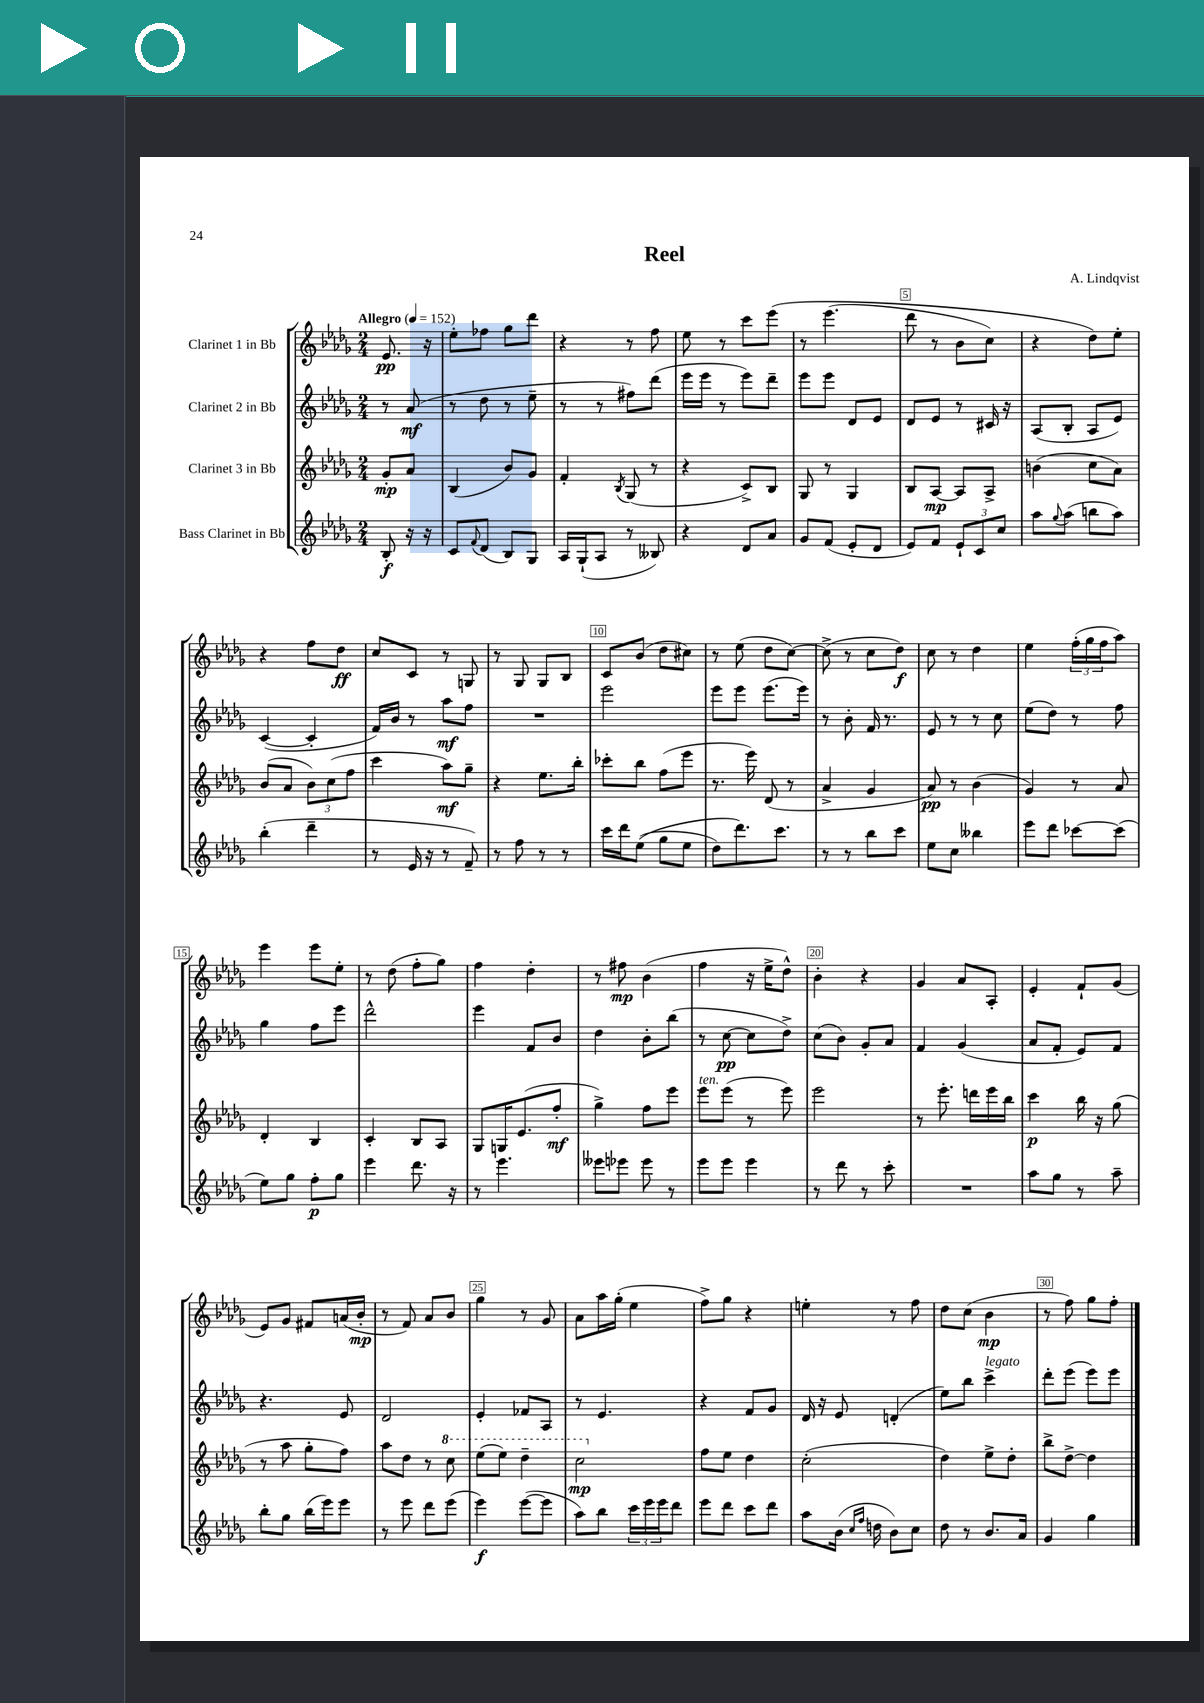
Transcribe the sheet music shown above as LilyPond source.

\header { title = "Reel" composer = "A. Lindqvist" }
<<
\new StaffGroup <<
\new Staff = "s0" \with { instrumentName = "Clarinet 1 in Bb" } {
    \clef treble \key des \major \numericTimeSignature \time 2/4 \partial 4 \tempo "Allegro" 4 = 152
    ees'8.\pp r16 |
    ees''8-. fes''8 ges''8 des'''8 |
    r4 r8 f''8 |
    ees''8 r8 c'''8 ees'''8\( |
    r8 ees'''4.( |
    des'''8 r8 bes'8 c''8) |
    r4 des''8\) ees''8-. |
    r4 f''8 des''8\ff |
    c''8 c'8 r8 g8 |
    r8 ges8 ges8 bes8 |
    c'8 bes'8( des''8 cis''8) |
    r8 ees''8( des''8 c''8~) |
    c''8->( r8 c''8 des''8\f) |
    c''8 r8 des''4 |
    ees''4 \tuplet 3/2 { f''16-.( ges''16 f''16 } aes''8) |
    ees'''4 ees'''8 ees''8-. |
    r8 des''8( f''8-. ges''8) |
    f''4 des''4-. |
    r8 fis''8\mp bes'4( |
    f''4 r16 ees''16-> des''8-^) |
    bes'4-. r4 |
    ges'4 aes'8 aes8-. |
    ees'4-. f'8-! ges'8( |
    ees'8) ges'8 fis'8 a'16( bes'16-.\mp |
    r8 f'8) aes'8 bes'8 |
    ges''4 r8 ges'8 |
    aes'8 aes''16 ges''16-.( ees''4 |
    f''8->) ges''8 r4 |
    e''4-. r8 f''8 |
    des''8 c''8( bes'4\mp |
    r8 f''8) ges''8 f''8-. \bar "|." |
}
\new Staff = "s1" \with { instrumentName = "Clarinet 2 in Bb" } {
    \clef treble \key des \major \numericTimeSignature \time 2/4 \partial 4
    r8 aes'8\mf( |
    r8 des''8 r8 ees''8-- |
    r8 r8 fis''8) des'''8( |
    ees'''16 ees'''16 r8 ees'''8) des'''8-- |
    ees'''8 ees'''8 des'8 ees'8 |
    des'8 ees'8 r8 cis'16 r16 |
    aes8( bes8-. aes8 ees'8) |
    c'4~( c'4-. |
    f'16) bes'16 r8 aes''8\mf f''8 |
    R2 |
    ees'''2 |
    ees'''8 ees'''8 ees'''8.( ees'''16) |
    r8 bes'8-. f'16 r8. |
    ees'8 r8 r8 c''8 |
    ees''8( des''8) r8 f''8 |
    ges''4 f''8 ees'''8 |
    des'''2-^ |
    ees'''4 f'8 bes'8 |
    des''4 bes'8-. bes''8( |
    r8 c''8~\pp c''8 des''8->) |
    c''8( bes'8) ges'8-. aes'8 |
    f'4 ges'4( |
    aes'8 f'8-. ees'8) f'8 |
    r4. ees'8 |
    des'2 |
    ees'4-. fes'8 aes8 |
    r8 ees'4. |
    r4 f'8 ges'8 |
    des'16 r16 ees'8 d'4-.( |
    ees''8) bes''8 c'''4->^\markup { \italic "legato" } |
    des'''8-. ees'''8( ees'''8) ees'''8 \bar "|." |
}
\new Staff = "s2" \with { instrumentName = "Clarinet 3 in Bb" } {
    \clef treble \key des \major \numericTimeSignature \time 2/4 \partial 4
    ges'8-.\mp aes'8 |
    bes4( bes'8) ges'8 |
    f'4-. \acciaccatura { bes8 } ges8( r8 |
    r4 c'8->) bes8 |
    ges8 r8 ges4 |
    bes8 aes8~\mp aes8 aes8-> |
    b'4( c''8 aes'8) |
    bes'8( aes'8 \tuplet 3/2 { bes'8) c''8( f''8 } |
    c'''4 aes''8\mf) ges''8-- |
    r4 ees''8. bes''16-. |
    ces'''8-. bes''8 f''8( ees'''8 |
    r8. ees'''16) des'8( r8 |
    aes'4-> ges'4 |
    aes'8\pp) r8 bes'4( |
    ges'4) r8 aes'8 |
    des'4-. bes4 |
    c'4-. bes8 aes8 |
    ges8 g16 ees'8.( f''8-.\mf |
    ges''4->) f''8 ees'''8 |
    ees'''8^\markup { \italic "ten." } ees'''8( r8 ees'''8) |
    ees'''2 |
    r8 ees'''8.-. d'''16 ees'''16 bes''16 |
    c'''4\p bes''16 r16 ges''8( |
    r8 aes''8 ges''8-. f''8) |
    aes''8 des''8 r8 \ottava #1 c'''8 |
    ees'''8( ees'''8) des'''4-- |
    c'''2\mp \ottava #0 |
    f''8 ees''8 des''4 |
    c''2-.( |
    des''4) ees''8-> des''8-. |
    bes''8-> des''8~-> des''4 \bar "|." |
}
\new Staff = "s3" \with { instrumentName = "Bass Clarinet in Bb" } {
    \clef treble \key des \major \numericTimeSignature \time 2/4 \partial 4
    bes8-.\f r16 r16 |
    c'8 \appoggiatura { f'8 } des'8( bes8) ges8 |
    aes16 ges16-!( aes8 r8 beses8) |
    r4 des'8 aes'8 |
    ges'8 f'8( ees'8-. des'8 |
    ees'8) f'8 \tuplet 3/2 { ees'8-! c'8 c''8 } |
    aes''8 \appoggiatura { ges''8 } aes''8( b''8 aes''8) |
    bes''4-.( des'''4-- |
    r8 ees'16 r16 r8 f'8--) |
    r8 f''8 r8 r8 |
    c'''16 des'''16 ees''8(\( ges''8 ees''8 |
    des''8) des'''8.\) c'''8. |
    r8 r8 bes''8 c'''8 |
    ees''8 c''8 beses''4 |
    ees'''8 des'''8 ces'''8~ ces'''8( |
    ees''8) ges''8 f''8-.\p ges''8 |
    ees'''4 des'''8. r16 |
    r8 ees'''4. |
    eeses'''8 ees'''8 ees'''8 r8 |
    ees'''8 ees'''8 ees'''4 |
    r8 des'''8 r8 c'''8-. |
    R2 |
    aes''8 ges''8 r8 aes''8-- |
    bes''8-. ges''8 bes''16( ees'''16) ees'''8 |
    r8 ees'''8 des'''8 ees'''8( |
    ees'''4\f) ees'''8~( ees'''8 |
    aes''8) bes''8 \tuplet 3/2 { c'''16 ees'''16 ees'''16 } des'''8 |
    ees'''8 des'''8 c'''8 des'''8 |
    aes''8 bes'16( \grace { c''16 f''16 } d''16 bes'8) c''8 |
    des''8 r8 bes'8. aes'16 |
    ges'4 ges''4 \bar "|." |
}
>>
>>
\layout { \context { \Score \override BarNumber.break-visibility = ##(#f #t #t) barNumberVisibility = #(every-nth-bar-number-visible 5) \override BarNumber.stencil = #(make-stencil-boxer 0.1 0.3 ly:text-interface::print) } }
